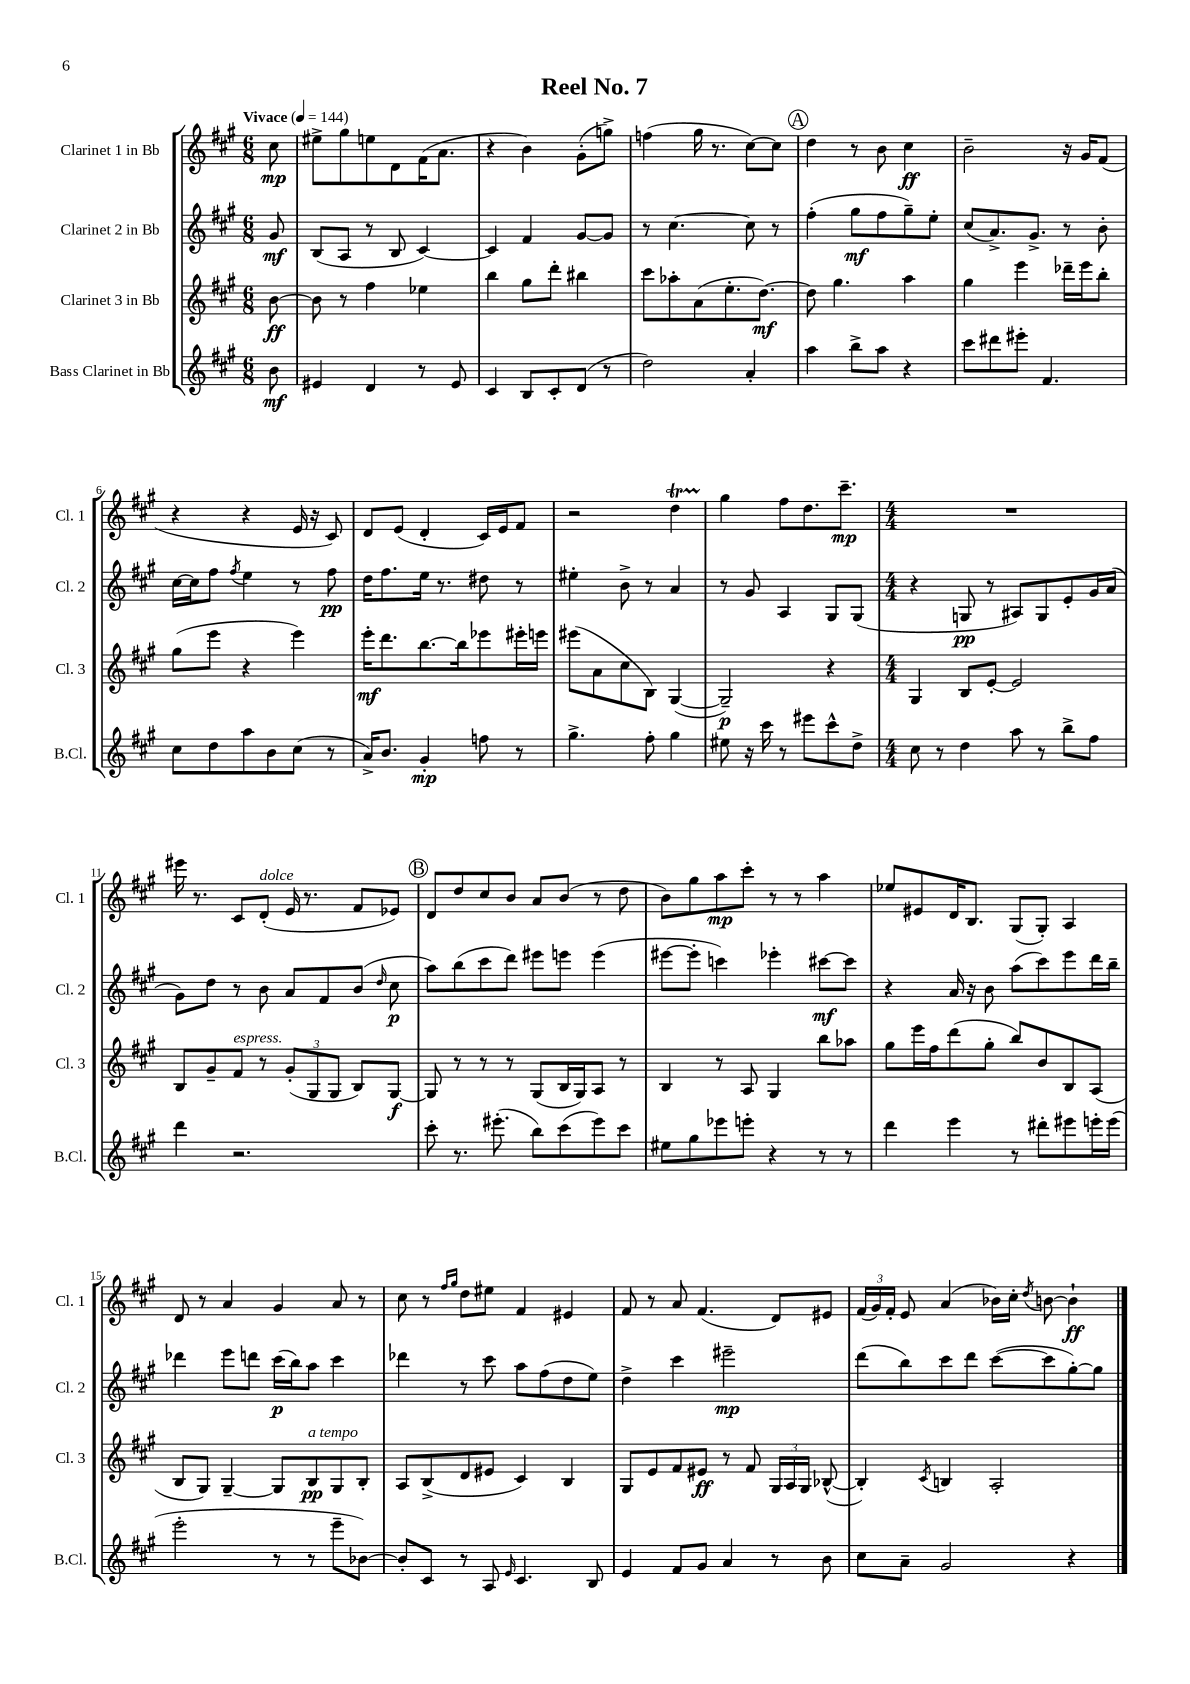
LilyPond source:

\header { title = "Reel No. 7" }
<<
\new StaffGroup <<
\new Staff = "s0" \with { instrumentName = "Clarinet 1 in Bb" shortInstrumentName = "Cl. 1" } {
    \clef treble \key a \major \numericTimeSignature \time 6/8 \partial 8 \tempo "Vivace" 4 = 144
    \autoBeamOff cis''8\mp |
    eis''8[-> gis''8 e''8 d'8 fis'16( a'8.] |
    r4 b'4) gis'8[-.( g''8]->) |
    f''4( gis''16 r8. cis''8[~) cis''8] |
    \mark \markup { \circle "A" } d''4 r8 b'8 cis''4\ff |
    b'2-- r16 gis'16[ fis'8]( |
    r4 r4 e'16 r16 cis'8) |
    d'8[ e'8]( d'4-. cis'16[) e'16 fis'8] |
    r2 d''4\startTrillSpan |
    gis''4\stopTrillSpan fis''8[ d''8. cis'''8.]--\mp |
    \numericTimeSignature \time 4/4 R1 |
    eis'''16 r8. cis'8[ d'8]-.^\markup { \italic "dolce" }( e'16 r8. fis'8[ ees'8]) |
    \mark \markup { \circle "B" } d'8[ d''8 cis''8 b'8] a'8[ b'8]( r8 d''8 |
    b'8[) gis''8 a''8\mp cis'''8]-. r8 r8 a''4 |
    ees''8[ eis'8 d'16 b8.] gis8[( gis8]-.) a4 |
    d'8 r8 a'4 gis'4 a'8 r8 |
    cis''8 r8 \grace { fis''16[ gis''16] } d''8[ eis''8] fis'4 eis'4 |
    fis'8 r8 a'8 fis'4.( d'8[) eis'8] |
    \tuplet 3/2 { fis'16[( gis'16) fis'16]-. } e'8 a'4( bes'16[) cis''16]-. \acciaccatura { d''8 } b'8~ b'4-!\ff \bar "|." |
}
\new Staff = "s1" \with { instrumentName = "Clarinet 2 in Bb" shortInstrumentName = "Cl. 2" } {
    \clef treble \key a \major \numericTimeSignature \time 6/8 \partial 8
    \autoBeamOff gis'8\mf |
    b8[( a8] r8 b8 cis'4~) |
    cis'4 fis'4 gis'8[~ gis'8] |
    r8 cis''4.~ cis''8 r8 |
    \mark \markup { \circle "A" } fis''4-.( gis''8[\mf fis''8 gis''8--) e''8]-. |
    cis''8[( a'8.->) gis'8.]-> r8 b'8-. |
    cis''16[~ cis''16 fis''8] \acciaccatura { fis''8 } e''4 r8 fis''8\pp |
    d''16[ fis''8. e''16] r8. dis''8 r8 |
    eis''4-. b'8-> r8 a'4 |
    r8 gis'8 a4 gis8[ gis8]( |
    \numericTimeSignature \time 4/4 r4 g8\pp r8 ais8[) g8 e'8-. gis'16 a'16]( |
    gis'8[) d''8] r8 b'8 a'8[ fis'8 b'8]( \grace { d''16 } cis''8\p |
    \mark \markup { \circle "B" } a''8[) b''8( cis'''8 d'''8]) eis'''8[ e'''8] e'''4( |
    eis'''8[~ eis'''8]-. c'''4) ees'''4-. cis'''8[~\mf cis'''8] |
    r4 a'16 r16 b'8 a''8[( cis'''8) e'''8 d'''16 b''16]-- |
    des'''4 e'''8[ d'''8] cis'''16[\p( b''16) a''8] cis'''4 |
    des'''4 r8 cis'''8 a''8[ fis''8( d''8 e''8]) |
    d''4-> cis'''4 eis'''2--\mp |
    d'''8[( b''8) cis'''8 d'''8] cis'''8[~( cis'''8 gis''8~-.) gis''8] \bar "|." |
}
\new Staff = "s2" \with { instrumentName = "Clarinet 3 in Bb" shortInstrumentName = "Cl. 3" } {
    \clef treble \key a \major \numericTimeSignature \time 6/8 \partial 8
    \autoBeamOff b'8~\ff |
    b'8 r8 fis''4 ees''4 |
    b''4 gis''8[ d'''8]-. bis''4 |
    cis'''8[ aes''8-. a'8( e''8.-. d''8.]~\mf) |
    \mark \markup { \circle "A" } d''8 gis''4. a''4 |
    gis''4 e'''4 des'''16[-- e'''16 b''8]-. |
    gis''8[( e'''8] r4 e'''4) |
    e'''16[-.\mf d'''8. b''8.~ b''16 ees'''8 eis'''16-. e'''16] |
    eis'''8[( a'8 cis''8 b8]) gis4~( |
    gis2--\p) r4 |
    \numericTimeSignature \time 4/4 gis4 b8[ e'8]~-. e'2 |
    b8[ gis'8-- fis'8]^\markup { \italic "espress." } r8 \tuplet 3/2 { gis'8[-.( gis8 gis8] } b8[) gis8]~\f |
    \mark \markup { \circle "B" } gis8 r8 r8 r8 gis8[( b16 gis16) a8] r8 |
    b4 r8 a8 gis4 b''8[ aes''8] |
    gis''8[ e'''16 fis''16 d'''8( gis''8]-. b''8[) b'8 b8 a8]( |
    b8[ gis8]) gis4~-- gis8[ b8\pp^\markup { \italic "a tempo" } gis8 b8]-. |
    a8[ b8->( d'8 eis'8] cis'4) b4 |
    gis8[ e'8 fis'8 eis'8]\ff r8 fis'8 \tuplet 3/2 { gis16[ a16 gis16] } bes8~-^( |
    bes4-.) \acciaccatura { cis'8 } b4 a2-. \bar "|." |
}
\new Staff = "s3" \with { instrumentName = "Bass Clarinet in Bb" shortInstrumentName = "B.Cl." } {
    \clef treble \key a \major \numericTimeSignature \time 6/8 \partial 8
    \autoBeamOff b'8\mf |
    eis'4 d'4 r8 eis'8 |
    cis'4 b8[ cis'8-. d'8]( r8 |
    d''2) a'4-. |
    \mark \markup { \circle "A" } a''4 b''8[-> a''8] r4 |
    cis'''8[ dis'''8 eis'''8]-. fis'4. |
    cis''8[ d''8 a''8 b'8 cis''8]( r8 |
    a'16[->) b'8.] gis'4-.\mp f''8 r8 |
    gis''4.-> fis''8-. gis''4 |
    eis''8 r16 cis'''16 r8 eis'''8[ cis'''8-^ d''8]-> |
    \numericTimeSignature \time 4/4 cis''8 r8 d''4 a''8 r8 b''8[-> fis''8] |
    d'''4 r2. |
    \mark \markup { \circle "B" } cis'''8-. r8. eis'''8.-.( b''8[) cis'''8( eis'''8) cis'''8] |
    eis''8[ gis''8 ees'''8 e'''8]-. r4 r8 r8 |
    d'''4 e'''4 r8 dis'''8[-. eis'''8 e'''16-. e'''16]( |
    e'''2-. r8 r8 e'''8[-- bes'8]~) |
    bes'8[-. cis'8] r8 a8 \grace { e'16 } cis'4. b8 |
    e'4 fis'8[ gis'8] a'4 r8 b'8 |
    cis''8[ a'8]-- gis'2 r4 \bar "|." |
}
>>
>>
